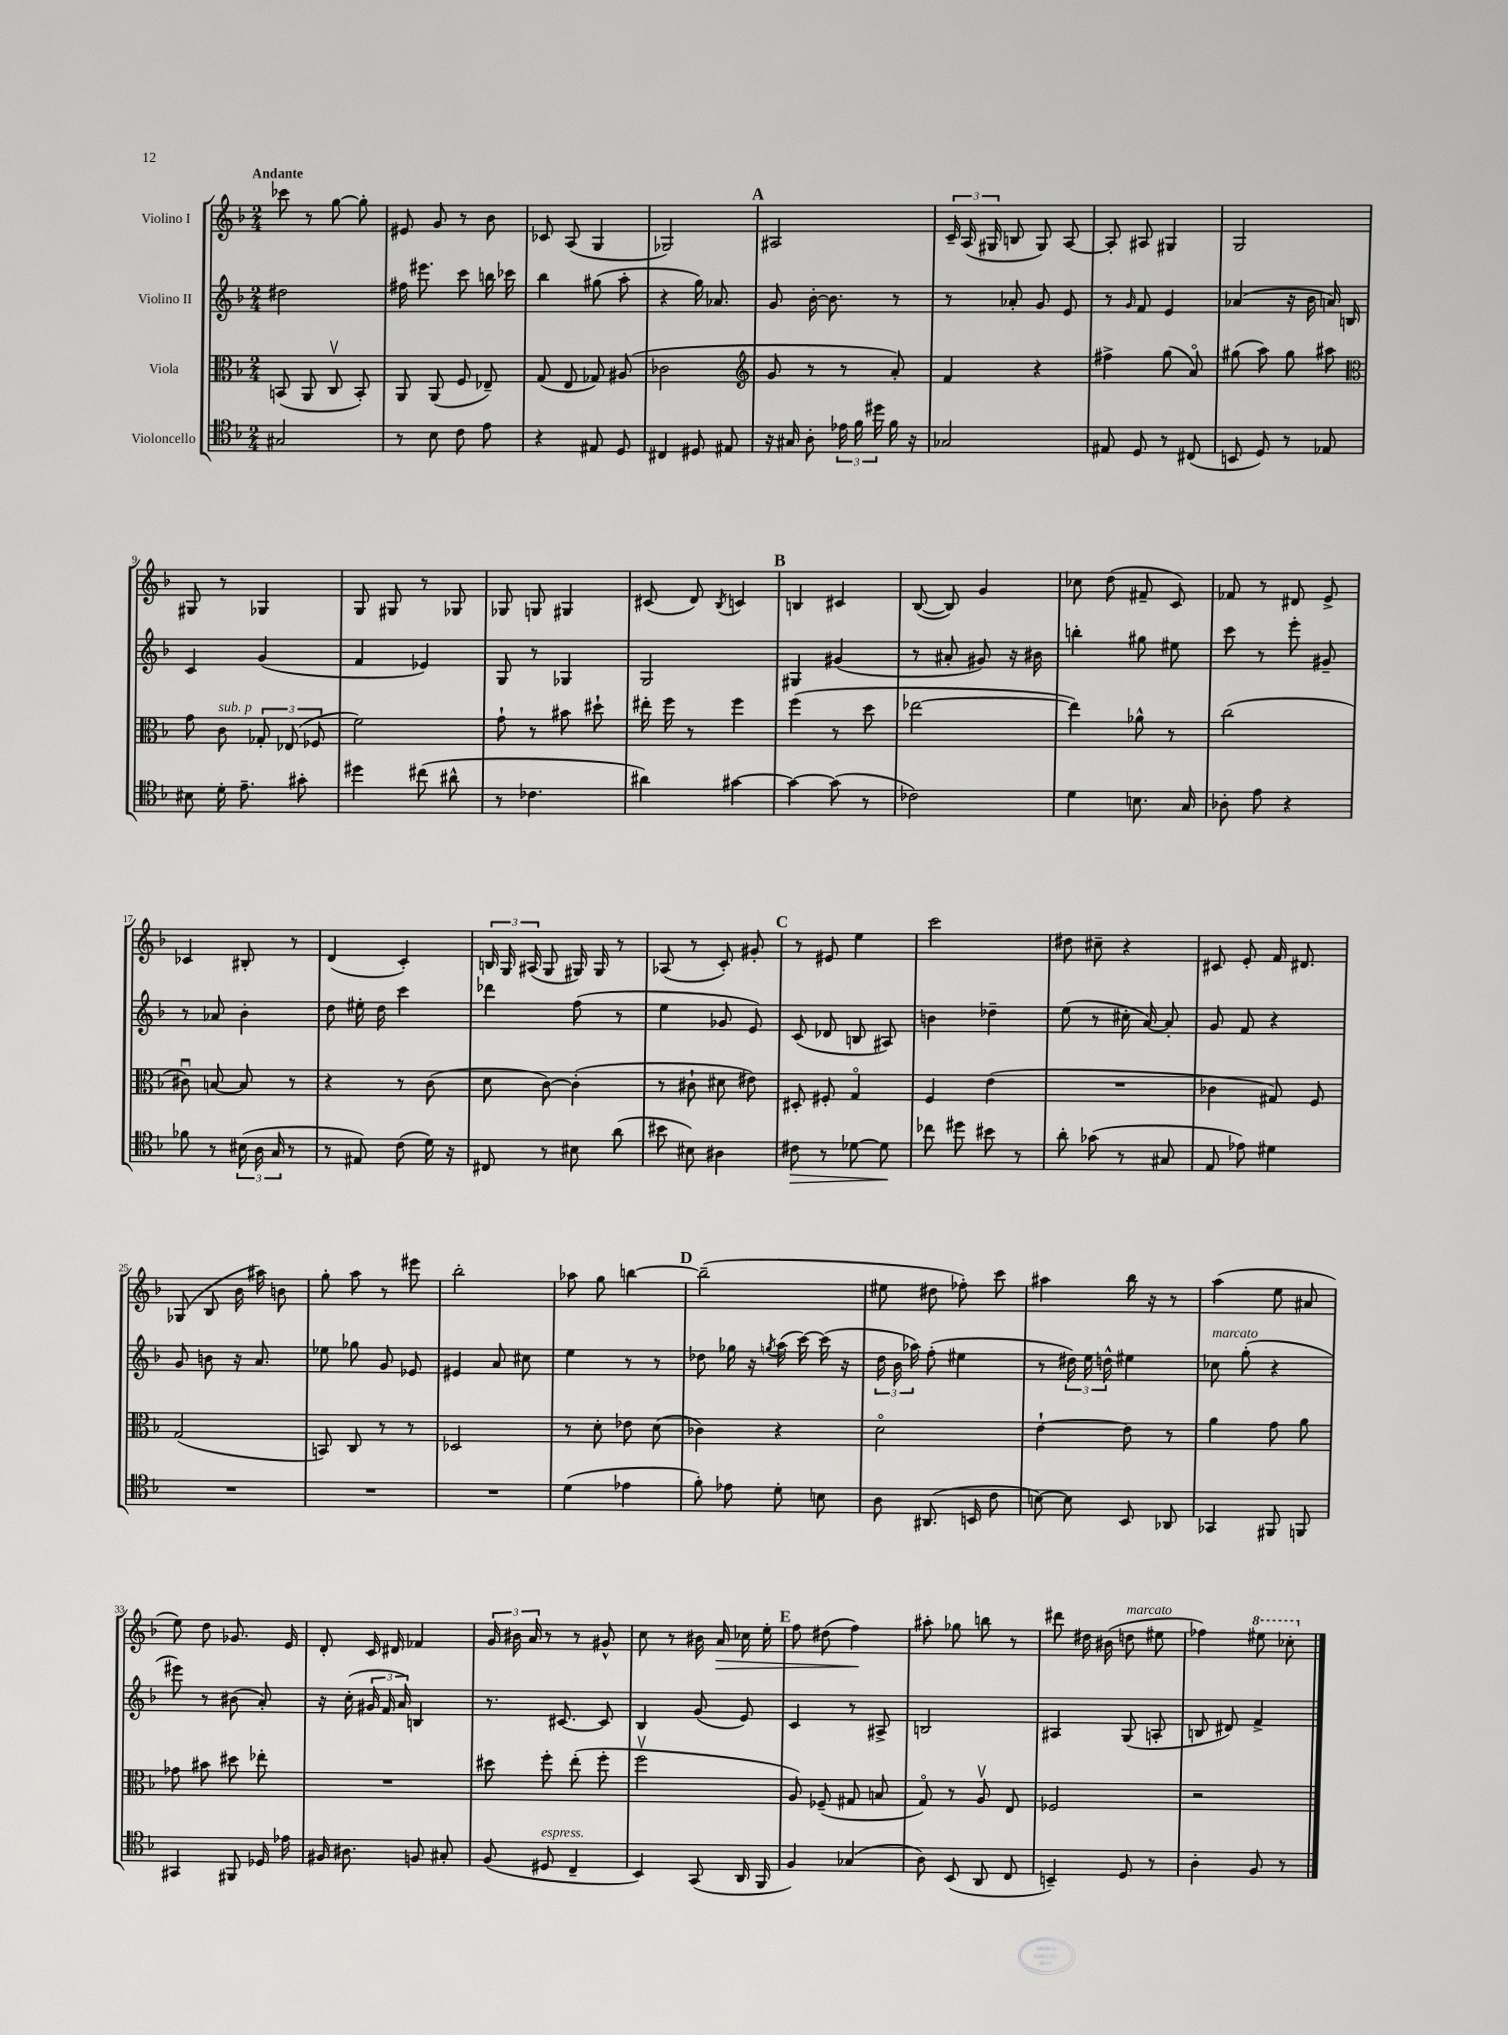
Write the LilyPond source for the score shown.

<<
\new StaffGroup <<
\new Staff = "s0" \with { instrumentName = "Violino I" } {
    \clef treble \key f \major \numericTimeSignature \time 2/4 \tempo "Andante"
    \autoBeamOff ces'''8 r8 g''8~ g''8-. |
    eis'8 g'8 r8 bes'8 |
    ces'8 a8( g4 |
    ges2) |
    \mark \markup { \bold "A" } ais2 |
    \tuplet 3/2 { c'16-- a16( gis16 } b8 gis8) a8~ |
    a8-. ais8 gis4 |
    g2 |
    gis8 r8 ges4 |
    g8 gis8 r8 ges8 |
    ges8 g8 gis4 |
    cis'8( d'8) \acciaccatura { bes8 } c'4 |
    \mark \markup { \bold "B" } b4 cis'4 |
    bes8~( bes8) g'4 |
    ces''8 d''8( fis'8-- c'8) |
    fes'8 r8 dis'8 e'8-> |
    ces'4 bis8-. r8 |
    d'4( c'4-.) |
    \tuplet 3/2 { b16 g16 ais16( } g8 gis16) gis16 r8 |
    aes8( r8 c'8-.) gis'8-. |
    \mark \markup { \bold "C" } r8 eis'8 e''4 |
    c'''2 |
    dis''8 cis''8-- r4 |
    cis'8 e'8-. f'16 dis'8. |
    ges8( bes8 bes'16 ais''16) b'8 |
    g''8-. a''8 r8 eis'''8 |
    bes''2-. |
    aes''8 g''8 b''4~ |
    \mark \markup { \bold "D" } b''2--( |
    eis''8 dis''8 fes''8-.) c'''8 |
    ais''4 bes''16 r16 r8 |
    a''4( e''8 ais'8 |
    e''8) d''8 ges'8. e'16 |
    d'8-. c'16 dis'16 fes'4 |
    \tuplet 3/2 { g'16 bis'16 a'16 } r8 r8 gis'8-^ |
    c''8 r8 bis'16 a'16\> ces''16 e''16-. |
    \mark \markup { \bold "E" } f''8 dis''8( f''4\!) |
    ais''8-. ges''8 b''8 r8 |
    dis'''8 dis''16 bis'16( d''8^\markup { \italic "marcato" } eis''8 |
    fes''4) \ottava #1 eis'''8 ces'''8-. \ottava #0 \bar "|." |
}
\new Staff = "s1" \with { instrumentName = "Violino II" } {
    \clef treble \key f \major \numericTimeSignature \time 2/4
    \autoBeamOff dis''2 |
    fis''16 eis'''8. c'''8 b''16 ces'''16 |
    bes''4 gis''8( a''8-. |
    r4 g''16) aes'8. |
    \mark \markup { \bold "A" } g'8 bes'16~-. bes'8. r8 |
    r8 aes'8-. g'8 e'8 |
    r8 \grace { g'16 } f'8 e'4 |
    aes'4( r16 bes'16 a'16) b16 |
    c'4 g'4( |
    f'4 ees'4) |
    g8 r8 ges4 |
    g2 |
    \mark \markup { \bold "B" } gis4 gis'4( |
    r8 ais'8-. gis'8) r16 bis'16 |
    b''4-. gis''8 eis''8 |
    c'''8 r8 e'''8-. gis'8-- |
    r8 aes'8 bes'4-. |
    d''8 eis''16-. d''16 c'''4 |
    des'''4 f''8( r8 |
    e''4 ges'8 e'8) |
    \mark \markup { \bold "C" } c'8( des'8 b8 ais8) |
    b'4 des''4-- |
    e''8( r8 cis''16-. a'16~) a'8-. |
    g'8 f'8 r4 |
    g'8 b'8 r16 a'8. |
    ees''8 ges''8 g'8 ees'8 |
    eis'4 a'8 cis''8 |
    e''4 r8 r8 |
    \mark \markup { \bold "D" } des''8 ges''16 r16 \acciaccatura { g''8 } a''16( c'''16~) c'''16( r16 |
    \tuplet 3/2 { d''16 bes'16 aes''16) } f''8-.( eis''4 |
    r8 \tuplet 3/2 { dis''16) e''16 d''16-^ } eis''4 |
    ces''8^\markup { \italic "marcato" } g''8-.( r4 |
    eis'''8) r8 bis'8( a'8-.) |
    r16 c''16-.( \tuplet 3/2 { gis'16 f'16 a'16) } b4 |
    r8. cis'8.~ cis'8 |
    bes4 g'8( e'8) |
    \mark \markup { \bold "E" } c'4 r8 ais8-> |
    b2 |
    ais4 g8( a8-. |
    b8 dis'8) f'4-> \bar "|." |
}
\new Staff = "s2" \with { instrumentName = "Viola" } {
    \clef alto \key f \major \numericTimeSignature \time 2/4
    \autoBeamOff b,8( a,8 c8\upbow b,8-.) |
    a,8 a,8( f8 ees8--) |
    g8( e8 ges8) ais8( |
    ces'2 |
    \mark \markup { \bold "A" } \clef treble g'8 r8 r8 a'8-.) |
    f'4 r4 |
    fis''4-> g''8( a'8\flageolet) |
    gis''8( a''8) gis''8 ais''8 |
    \clef alto g'8 c'8^\markup { \italic "sub. p" } \tuplet 3/2 { ges8-. ees8( fes8 } |
    f'2) |
    g'8-! r8 bis'8 dis''8-! |
    eis''16-. f''16 r8 f''4 |
    \mark \markup { \bold "B" } f''4( r8 d''8 |
    ees''2~ |
    ees''4) aes'8-^ r8 |
    c''2( |
    cis'8\downbow) b8~ b8 r8 |
    r4 r8 c'8( |
    d'8 c'8~) c'4-.( |
    r8 cis'8-! dis'8 eis'8) |
    \mark \markup { \bold "C" } dis8-. fis8-. g4\flageolet |
    f4 e'4( |
    R2 |
    ces'4 gis8) f8 |
    g2( |
    b,8) c8 r8 r8 |
    des2 |
    r8 d'8-. ees'8 d'8( |
    \mark \markup { \bold "D" } ces'4) r4 |
    d'2\flageolet |
    e'4~-! e'8 r8 |
    a'4 g'8 a'8 |
    ges'8 bis'8 dis''8 ees''8-. |
    R2 |
    dis''8 f''8-. e''8-.( f''8-. |
    f''2\upbow |
    \mark \markup { \bold "E" } a8) fes8--( gis8 b8 |
    g8\flageolet) r8 a8\upbow e8 |
    fes2 |
    r2 \bar "|." |
}
\new Staff = "s3" \with { instrumentName = "Violoncello" } {
    \clef tenor \key f \major \numericTimeSignature \time 2/4
    \autoBeamOff gis2 |
    r8 bes8 c'8 e'8 |
    r4 eis8 d8 |
    cis4 dis8 eis8 |
    \mark \markup { \bold "A" } r16 gis16 a8-. \tuplet 3/2 { ees'16 f'16 dis''16 } f'16 r16 |
    ges2 |
    eis8 d8 r8 cis8( |
    b,8 d8) r8 ees8 |
    bis8 d'16-. e'8.-- gis'8-. |
    dis''4 cis''8( ais'8-^ |
    r8 ces'4. |
    ais'4) gis'4~ |
    \mark \markup { \bold "B" } gis'4~ gis'8( r8 |
    ces'2) |
    d'4 b8. g16 |
    aes8-. e'8 r4 |
    fes'8 r8 \tuplet 3/2 { bis16( a16 g16 } r8 |
    r8 eis8) c'8( d'16) r16 |
    cis8 r8 bis8 a'8( |
    bis'8 bis8) ais4 |
    \mark \markup { \bold "C" } cis'8\> r8 des'8~ des'8\! |
    ces''8 dis''8 bis'8 r8 |
    a'8-. ges'8( r8 gis8 |
    e8 ees'8) dis'4 |
    R2 |
    R2 |
    R2 |
    d'4( ees'4 |
    \mark \markup { \bold "D" } f'8-.) ees'8 d'8-. b8 |
    a8 ais,8.( b,16 c'8 |
    b8~) b8 bes,8 aes,8 |
    ges,4 fis,8 f,8 |
    gis,4 fis,8 des16 ees'16 |
    fis16 ais8. f8 gis8-. |
    f8( dis8^\markup { \italic "espress." } c4-- |
    bes,4) g,8( a,16 f,16 |
    \mark \markup { \bold "E" } f4) ges4( |
    a8) bes,8( a,8 c8 |
    b,4--) d8 r8 |
    a4-. f8 r8 \bar "|." |
}
>>
>>
